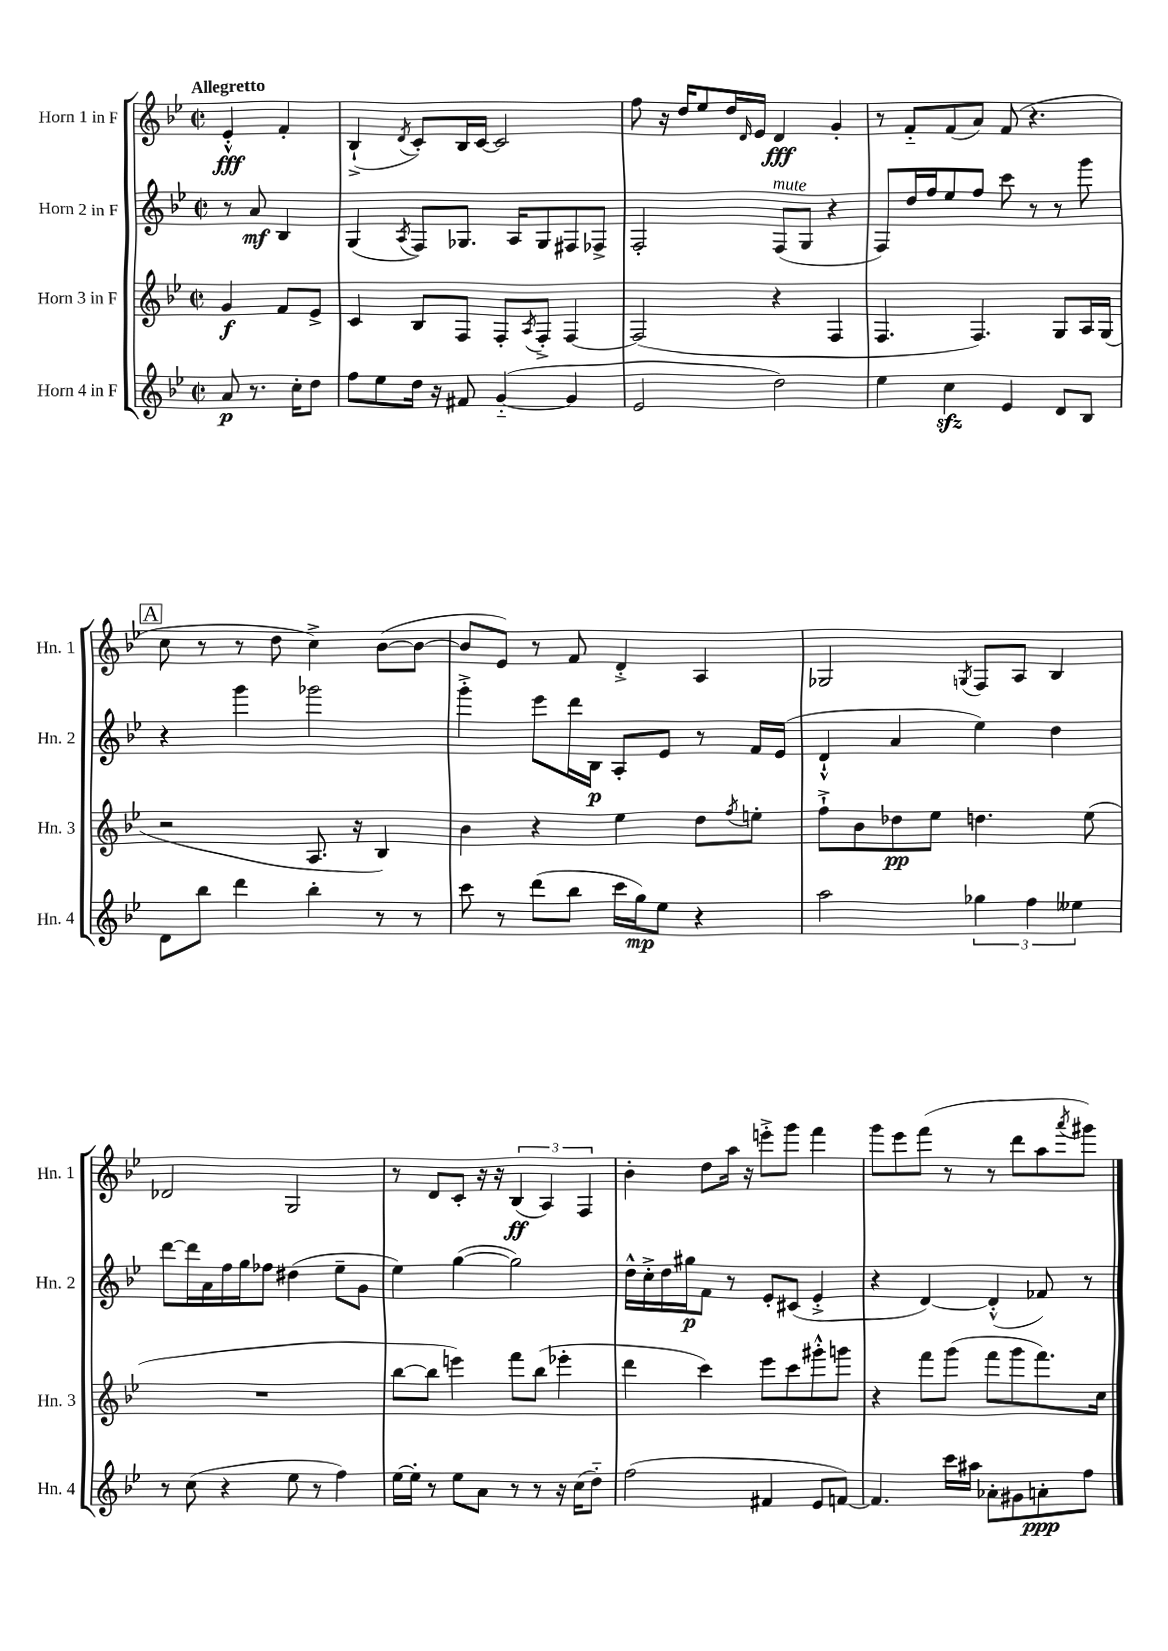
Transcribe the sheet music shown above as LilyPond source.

<<
\new StaffGroup <<
\new Staff = "s0" \with { instrumentName = "Horn 1 in F" shortInstrumentName = "Hn. 1" } {
    \clef treble \key bes \major \defaultTimeSignature \time 2/2 \partial 2 \tempo "Allegretto"
    ees'4-.-^\fff f'4-. |
    bes4-!->( \acciaccatura { d'8 } c'8-.) bes16 c'16~ c'2 |
    f''8 r16 d''16 ees''8 d''16 \grace { d'16 } ees'16 d'4\fff g'4-. |
    r8 f'8-_ f'8( a'8) f'8( r4. |
    \mark \markup { \box "A" } c''8 r8 r8 d''8 c''4->) bes'8~( bes'8~ |
    bes'8 ees'8) r8 f'8 d'4-.-> a4 |
    ges2 \acciaccatura { g8 } f8 a8 bes4 |
    des'2 g2 |
    r8 d'8 c'8-. r16 r16 \tuplet 3/2 { bes4\ff( a4) f4 } |
    bes'4-. d''8 a''16 r16 e'''8-.-> g'''8 f'''4 |
    g'''8 ees'''8 f'''8( r8 r8 d'''8 a''8 \acciaccatura { a'''8 } gis'''8) \bar "|." |
}
\new Staff = "s1" \with { instrumentName = "Horn 2 in F" shortInstrumentName = "Hn. 2" } {
    \clef treble \key bes \major \defaultTimeSignature \time 2/2 \partial 2
    r8 a'8\mf bes4 |
    g4( \acciaccatura { a8 } f8) ges8. a16 ges8 fis8 fes8-> |
    f2-. f8^\markup { \italic "mute" }( g8 r4 |
    f8) d''16 f''16 ees''8 f''8 c'''8 r8 r8 g'''8 |
    \mark \markup { \box "A" } r4 g'''4 ges'''2 |
    g'''4-.-> ees'''8 d'''16 bes16\p a8-. ees'8 r8 f'16 ees'16( |
    d'4-!-^ a'4 ees''4) d''4 |
    d'''8~ d'''16 a'16 f''16 g''16 fes''8 dis''4( ees''8-- g'8 |
    ees''4) g''4~( g''2) |
    d''16-^ c''16-.-> d''16 gis''16\p f'8 r8 ees'8-. cis'8( ees'4-.-> |
    r4 d'4~) d'4-.-^( fes'8) r8 \bar "|." |
}
\new Staff = "s2" \with { instrumentName = "Horn 3 in F" shortInstrumentName = "Hn. 3" } {
    \clef treble \key bes \major \defaultTimeSignature \time 2/2 \partial 2
    g'4\f f'8 ees'8-> |
    c'4 bes8 f8 f8-. \acciaccatura { a8 } f8-.-> f4~ |
    f2( r4 f4 |
    f4. f4.) g8 a16 g16( |
    \mark \markup { \box "A" } r2 a8. r16 bes4) |
    bes'4 r4 ees''4 d''8 \acciaccatura { f''8 } e''8-. |
    f''8-!-> bes'8 des''8\pp ees''8 d''4. ees''8( |
    R1 |
    bes''8~ bes''8 e'''4) f'''8 bes''8( ees'''4-. |
    d'''4 c'''4) ees'''8 c'''8 gis'''8-.-^ g'''8 |
    r4 f'''8 g'''8( f'''8 g'''8 f'''8.) c''16 \bar "|." |
}
\new Staff = "s3" \with { instrumentName = "Horn 4 in F" shortInstrumentName = "Hn. 4" } {
    \clef treble \key bes \major \defaultTimeSignature \time 2/2 \partial 2
    a'8\p r8. c''16-. d''8 |
    f''8 ees''8 d''16 r16 fis'8 g'4~-_( g'4 |
    ees'2 d''2) |
    ees''4 c''4\sfz ees'4 d'8 bes8 |
    \mark \markup { \box "A" } d'8 bes''8 d'''4 bes''4-. r8 r8 |
    c'''8 r8 d'''8( bes''8 c'''16 g''16\mp) ees''8 r4 |
    a''2 \tuplet 3/2 { ges''4 f''4 eeses''4 } |
    r8 c''8( r4 ees''8 r8 f''4) |
    ees''16~ ees''16-. r8 ees''8 a'8 r8 r8 r16 c''16( d''8-_) |
    f''2( fis'4 ees'8 f'8~) |
    f'4. c'''16 ais''16 aes'8-. gis'8 a'8-.\ppp f''8 \bar "|." |
}
>>
>>
\layout { \context { \Score \remove "Bar_number_engraver" } }
